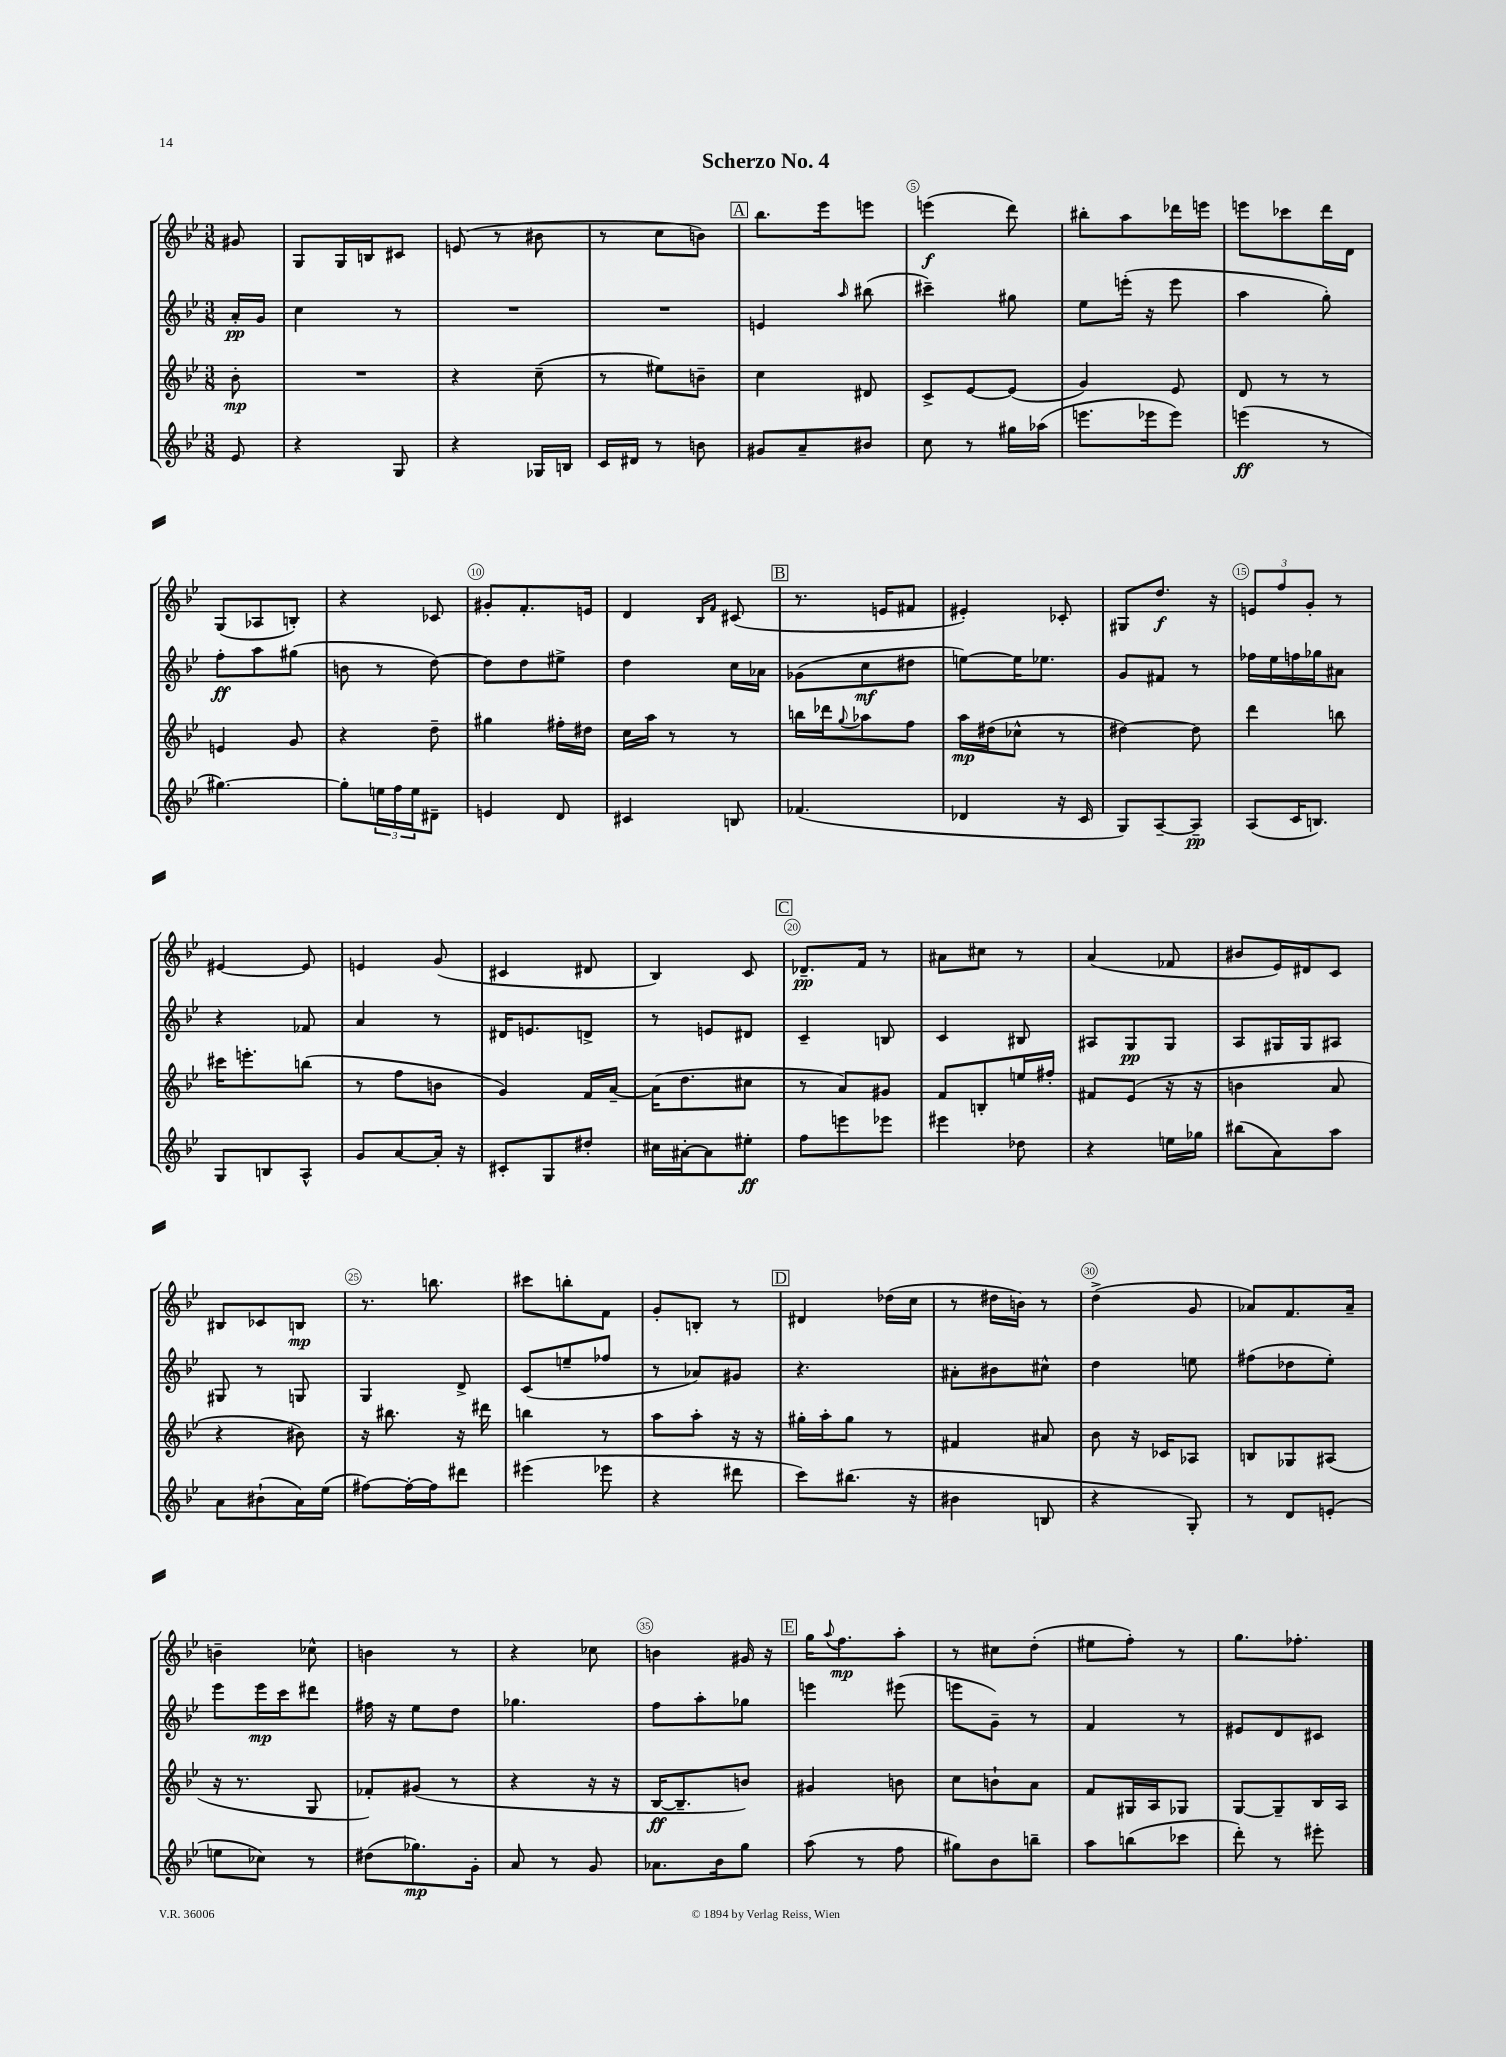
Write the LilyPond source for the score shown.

\header { title = "Scherzo No. 4" }
<<
\new StaffGroup <<
\new Staff = "s0" {
    \clef treble \key bes \major \numericTimeSignature \time 3/8 \partial 8
    gis'8 |
    g8 g16 b16 cis'8 |
    e'8( r8 bis'8 |
    r8 c''8 b'8) |
    \mark \markup { \box "A" } bes''8. ees'''16 e'''8 |
    e'''4\f( d'''8) |
    bis''8-. a''8 des'''16 e'''16 |
    e'''8 ces'''8 d'''16 d'16 |
    g8( aes8 b8-.) |
    r4 ces'8 |
    gis'8-. f'8.-. e'16 |
    d'4 \grace { bes16 f'16 } cis'8( |
    \mark \markup { \box "B" } r8. e'16 fis'8 |
    eis'4-.) ces'8-. |
    gis8 d''8.\f r16 |
    \tuplet 3/2 { e'8 f''8 g'8-. } r8 |
    eis'4~ eis'8 |
    e'4 g'8( |
    cis'4 dis'8 |
    bes4) c'8 |
    \mark \markup { \box "C" } des'8.--\pp f'16 r8 |
    ais'8 cis''8 r8 |
    a'4( fes'8 |
    bis'8 ees'16) dis'16 c'8 |
    bis8 ces'8 b8\mp |
    r8. b''8. |
    cis'''8 b''8-. f'8 |
    g'8-. b8-. r8 |
    \mark \markup { \box "D" } dis'4 des''16( c''16 |
    r8 dis''16 b'16) r8 |
    d''4->( g'8 |
    aes'8) f'8. aes'16-- |
    b'4-- ces''8-^ |
    b'4 r8 |
    r4 ces''8 |
    b'4 gis'16 r16 |
    \mark \markup { \box "E" } g''16 \appoggiatura { a''8 } f''8.\mp a''8-. |
    r8 cis''8 d''8-.( |
    eis''8 f''8-.) r8 |
    g''8. fes''8.-. \bar "|." |
}
\new Staff = "s1" {
    \clef treble \key bes \major \numericTimeSignature \time 3/8 \partial 8
    a'16-.\pp g'16 |
    c''4 r8 |
    R4. |
    R4. |
    \mark \markup { \box "A" } e'4 \grace { a''16 } bis''8( |
    cis'''4--) gis''8 |
    ees''8 e'''16-.( r16 e'''8 |
    a''4 g''8-.) |
    f''8-.\ff a''8 gis''8( |
    b'8 r8 d''8~) |
    d''8 d''8 eis''8-> |
    d''4 c''16 aes'16 |
    \mark \markup { \box "B" } ges'8( c''8\mf dis''8 |
    e''8~) e''16 ees''8. |
    g'8 fis'8 r8 |
    fes''16 ees''16 f''16 ges''16 ais'8 |
    r4 fes'8 |
    a'4 r8 |
    dis'16 e'8. d'8-> |
    r8 e'8 dis'8 |
    \mark \markup { \box "C" } c'4-- b8 |
    c'4 bis8 |
    ais8 g8\pp g8 |
    a8 gis16 gis16 ais8 |
    gis8 r8 g8 |
    g4 d'8-> |
    c'8( e''8-- fes''8 |
    r8 aes'8) gis'8 |
    \mark \markup { \box "D" } r4. |
    ais'8-. bis'8 cis''8-^ |
    d''4 e''8 |
    fis''8( des''8 ees''8-.) |
    ees'''8 ees'''16\mp c'''16 dis'''8 |
    fis''16 r16 ees''8 d''8 |
    ges''4. |
    f''8 a''8-. ges''8 |
    \mark \markup { \box "E" } e'''4 eis'''8( |
    e'''8 g'8--) r8 |
    f'4 r8 |
    eis'8 d'8 cis'8 \bar "|." |
}
\new Staff = "s2" {
    \clef treble \key bes \major \numericTimeSignature \time 3/8 \partial 8
    bes'8-.\mp |
    R4. |
    r4 c''8--( |
    r8 eis''8) b'8-- |
    \mark \markup { \box "A" } c''4 dis'8 |
    c'8-> ees'8~ ees'8( |
    g'4) ees'8 |
    d'8 r8 r8 |
    e'4 g'8 |
    r4 d''8-- |
    gis''4 fis''16-. dis''16 |
    c''16 a''16 r8 r8 |
    \mark \markup { \box "B" } b''16 des'''16 \appoggiatura { g''8 } aes''8 f''8 |
    a''16\mp dis''16( ces''8-^ r8 |
    dis''4~) dis''8 |
    d'''4 b''8 |
    cis'''16 e'''8.-. b''8( |
    r8 f''8 b'8 |
    g'4) f'16 a'16~-- |
    a'16( d''8. cis''8 |
    \mark \markup { \box "C" } r8 a'8) gis'8 |
    f'8 b8-. e''16 fis''16-. |
    fis'8 ees'8( r16 r16 |
    b'4 a'8 |
    r4 bis'8) |
    r16 bis''8. r16 dis'''16 |
    b''4 r8 |
    a''8 a''8-. r16 r16 |
    \mark \markup { \box "D" } gis''16-. a''16-. gis''8 r8 |
    fis'4 ais'8 |
    bes'8 r16 ces'16 aes8 |
    b8 ges8 ais8( |
    r16 r8. g8 |
    fes'8-.) gis'8( r8 |
    r4 r16 r16 |
    bes16~\ff bes8.-- b'8) |
    \mark \markup { \box "E" } gis'4 b'8 |
    c''8 b'8-! a'8 |
    f'8 gis16 a16 ges8 |
    g8~ g8-- bes16 a16 \bar "|." |
}
\new Staff = "s3" {
    \clef treble \key bes \major \numericTimeSignature \time 3/8 \partial 8
    ees'8 |
    r4 g8 |
    r4 ges16 b16 |
    c'16 dis'16 r8 b'8 |
    \mark \markup { \box "A" } gis'8 a'8-- bis'8 |
    c''8 r8 gis''16 aes''16( |
    e'''8. ees'''16 ees'''8) |
    e'''4\ff( r8 |
    gis''4.~) |
    gis''8-. \tuplet 3/2 { e''16 f''16 e''16 } dis'8-- |
    e'4 d'8 |
    cis'4 b8 |
    \mark \markup { \box "B" } fes'4.( |
    des'4 r16 c'16 |
    g8) a8~-- a8--\pp |
    a8( c'16 b8.) |
    g8 b8 a8-^ |
    g'8 a'8~ a'16-. r16 |
    cis'8-. g8 dis''8-. |
    cis''16 ais'16~-. ais'8 eis''8-.\ff |
    \mark \markup { \box "C" } f''8 e'''8 ees'''8 |
    eis'''4 des''8 |
    r4 e''16 ges''16 |
    bis''8( a'8) a''8 |
    a'8 bis'8-!( a'16) ees''16( |
    fis''8~) fis''16~-. fis''16 dis'''8 |
    eis'''4( ees'''8 |
    r4 dis'''8 |
    \mark \markup { \box "D" } c'''8) bis''8.( r16 |
    bis'4 b8 |
    r4 g8-.) |
    r8 d'8 e'8-.( |
    e''8 ces''8) r8 |
    dis''8( ges''8.\mp) g'16-. |
    a'8 r8 g'8 |
    aes'8. bes'16 g''8 |
    \mark \markup { \box "E" } a''8( r8 f''8 |
    gis''8) bes'8 b''8-- |
    a''8 b''8( ces'''8 |
    d'''8-.) r8 eis'''8-. \bar "|." |
}
>>
>>
\layout { \context { \Score \override BarNumber.break-visibility = ##(#f #t #t) barNumberVisibility = #(every-nth-bar-number-visible 5) \override BarNumber.stencil = #(make-stencil-circler 0.1 0.3 ly:text-interface::print) } }
